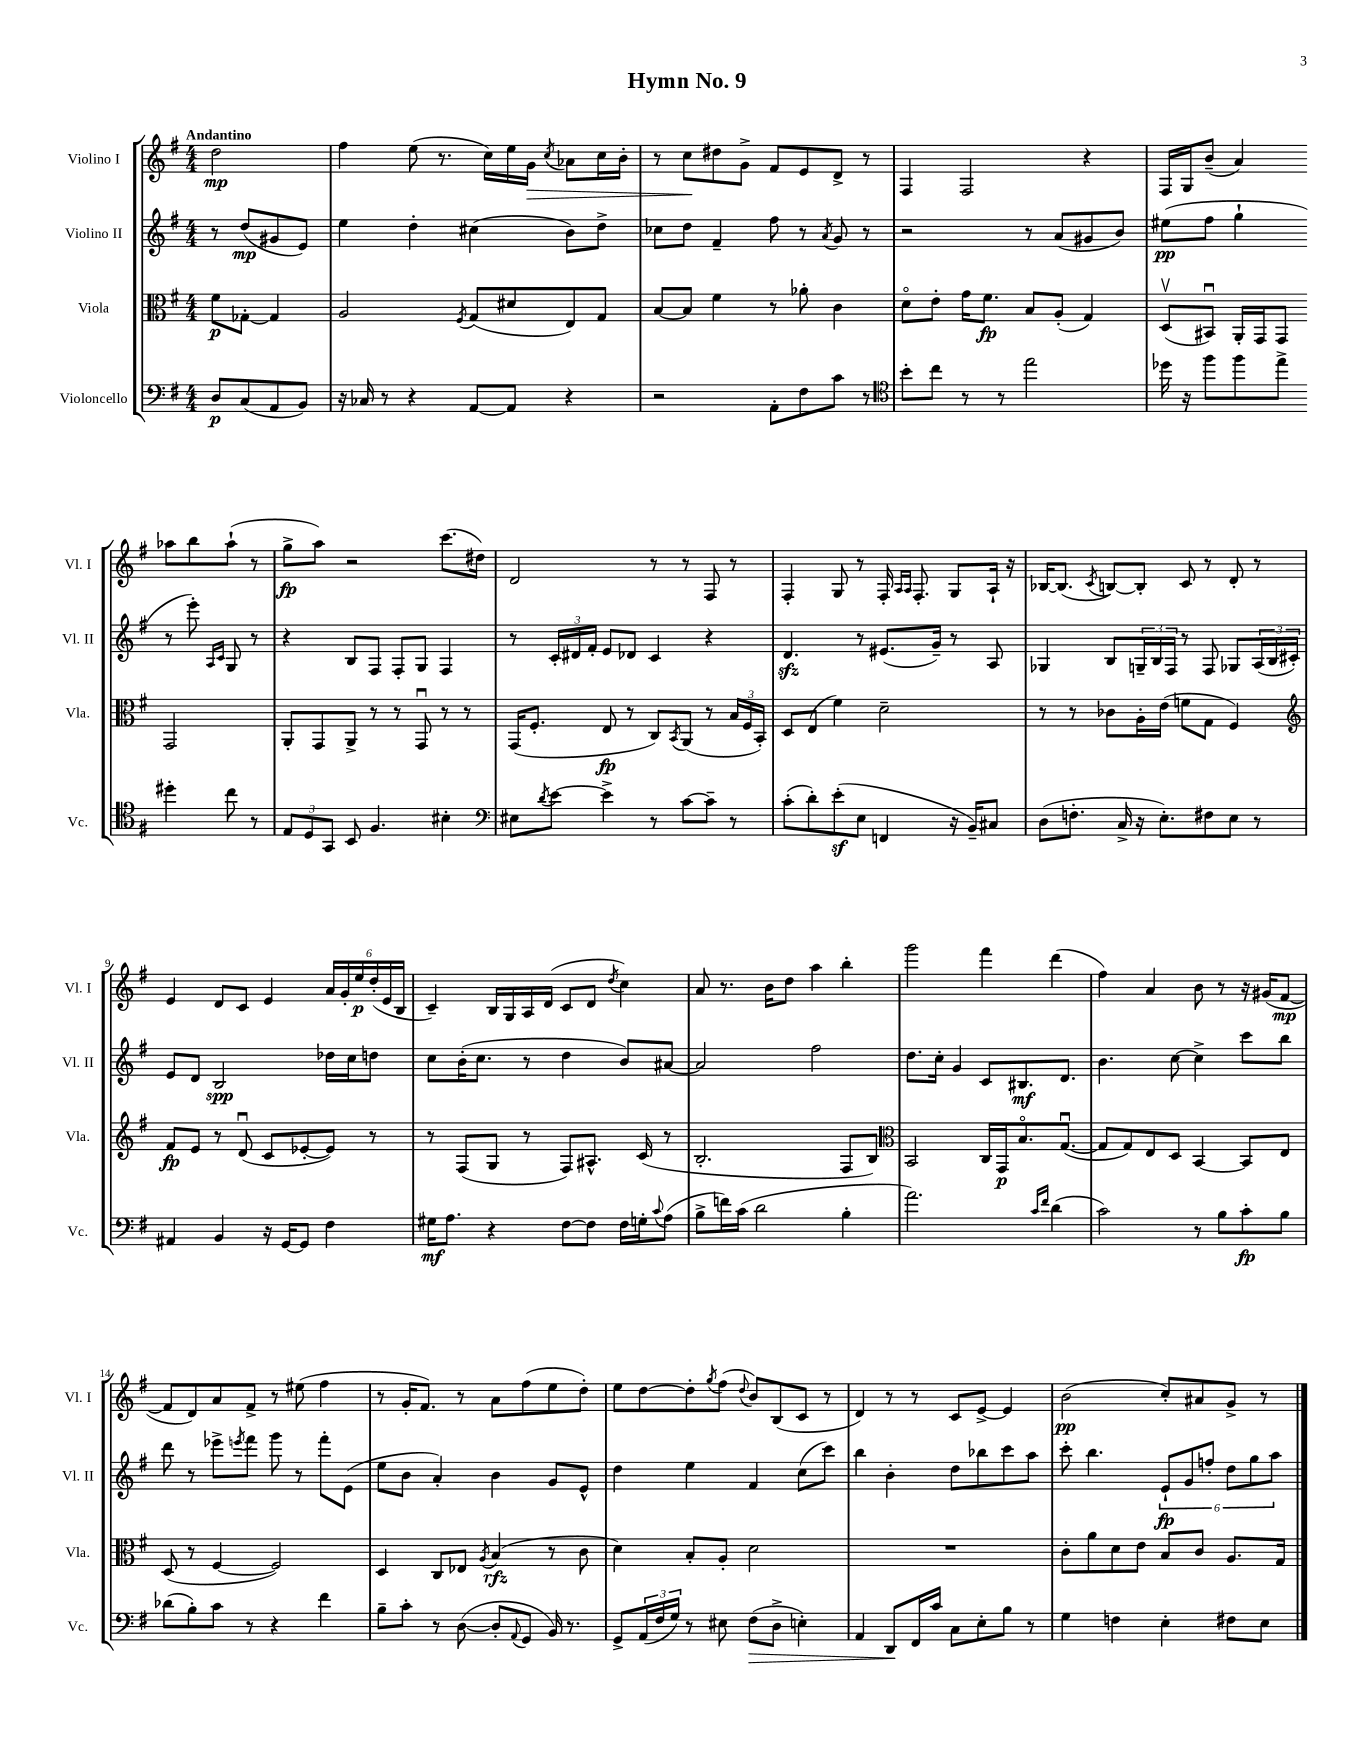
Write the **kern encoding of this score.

**kern	**kern	**kern	**kern
*staff4	*staff3	*staff2	*staff1
*clefF4	*clefC3	*clefG2	*clefG2
*k[f#]	*k[f#]	*k[f#]	*k[f#]
*M4/4	*M4/4	*M4/4	*M4/4
8D	8f#	8r	2dd
(8C	[8G-'	(8dd	.
8AA	4G-]	8g#	.
8BB)	.	8e)	.
=	=	=	=
16r	2A	4ee	4ff#
16C-	.	.	.
8r	.	.	.
4r	.	4dd'	(8ee
.	.	.	8.r
.	8qF#	.	.
[8AA	(8G	(4cc#	.
.	.	.	16cc)
8AA]	8d#	.	16ee
.	.	.	16g
.	.	.	8qcc
4r	8E)	8b)	8a-
.	8G	8dd^	16cc
.	.	.	16b'
=	=	=	=
2r	[8B	8cc-	8r
.	8B]	8dd	8cc
.	4f#	4f#~	8dd#
.	.	.	8g^
8AA'	8r	8ff#	8f#
8F#	8a-'	8r	8e
.	.	8qa	.
8c	4c	8g	8d^
8r	.	8r	8r
=	=	=	=
*clefC4	*	*	*
8b'	8do	2r	4F#
8cc	8e'	.	.
8r	16g	.	2F#
.	8.f#	.	.
8r	.	.	.
2ee	8B	8r	.
.	(8A'	(8a	.
.	4G)	8g#	4r
.	.	8b)	.
=	=	=	=
16dd-	(8Dv	(8ee#	16F#
16r	.	.	16G
8ff#	8BB#u)	8ff#	(8b~
8ff#	16AA'	4gg`	4a)
.	16GG	.	.
8ee^	8GG	.	.
4dd#'	2GG	8r	8aa-
.	.	8eee')	8bb
.	.	16qqA	.
.	.	16qqc	.
8cc	.	8G	(8aa-`
8r	.	8r	8r
=	=	=	=
12E	8AA'	4r	8gg^
12D	.	.	.
.	8GG	.	8aa)
12GG	.	.	.
8BB	8AA^	8B	2r
4.F#	8r	8F#	.
.	8r	8F#'	.
.	8GGu	8G	.
4B#'	8r	4F#	(8.ccc
.	8r	.	.
.	.	.	16dd#)
=	=	=	=
*clefF4	*	*	*
8E#	(16GG	8r	2d
.	8.F#'	.	.
8qd	.	.	.
[8e	.	24c'	.
.	.	24d#	.
.	.	24f#'	.
4e^]	8E	8e	.
.	8r	8d-	.
8r	8C)	4c	8r
.	8qBB	.	.
[8c	(8AA	.	8r
8c~]	8r	4r	8F#
8r	24B	.	8r
.	24F#	.	.
.	24BB')	.	.
=	=	=	=
(8c'	8D	4.d	4F#'
8d')	(8E	.	.
(8e'	4f#)	.	8G
8E	.	8r	8r
4FF	2d~	(8.e#	16F#'
.	.	.	16qqA
.	.	.	16qqA
.	.	.	8.F#'
.	.	16g~)	.
16r	.	8r	8G
16BB~)	.	.	.
8C#	.	8A	16A`
.	.	.	16r
=	=	=	=
(8D	8r	4G-	[16B-
.	.	.	(8.B-]
8.F'	8r	.	.
.	.	.	8qc
.	8c-	8B	[8B)
16C^	.	.	.
16r	16A'	24G~	8B']
.	.	24B	.
8.E')	(16e	.	.
.	.	24F#	.
.	8f	8r	8c
8F#	8G	8F#	8r
8E	4F#)	8G-	8d'
8r	.	(24A	8r
.	.	24B	.
.	.	24c#')	.
=	=	=	=
*	*clefG2	*	*
4AA#	8f#	8e	4e
.	8e	8d	.
4BB	8r	2B	8d
.	(8du	.	8c
16r	8c	.	4e
[16GG	.	.	.
8GG]	[8e-'	.	.
4F#	8e-])	16dd-	24a
.	.	.	24g'
.	.	16cc	.
.	.	.	24ee
.	8r	8dd	(24dd'
.	.	.	24e
.	.	.	24B
=	=	=	=
16G#	8r	8cc	4c~)
8.A	.	.	.
.	(8F#	(16b'	.
.	.	8.cc	.
4r	8G	.	16B
.	.	.	16G
.	8r	8r	16A
.	.	.	(16d
[8F#	8F#)	4dd	8c
8F#]	8.A#^^	.	8d
.	.	.	8qdd
16F#	.	8b)	4cc)
16G'	(16c	.	.
8qqc	.	.	.
(8A	8r	[8a#	.
=	=	=	=
8B^	2.B'	2a#]	8a
16f)	.	.	8.r
(16c	.	.	.
2d	.	.	.
.	.	.	16b
.	.	.	8dd
.	.	2ff#	4aa
4B'	8F#	.	4bb'
.	8B)	.	.
=	=	=	=
*	*clefC3	*	*
2.a)	2BB	8.dd	2ggg
.	.	16cc'	.
.	.	4g	.
.	16C	8c	4fff#
.	16GG	.	.
.	8.Bo	8.B#	.
16qqc	.	.	.
16qqf#	.	.	.
(4d	.	.	(4ddd
.	([8.Gu	8.d	.
=	=	=	=
2c)	8G]	4.b	4ff#)
.	8G)	.	.
.	8E	.	4a
.	8D	[8cc	.
8r	[4BB	4cc^]	8b
8B	.	.	8r
8c'	8BB]	8ccc	16r
.	.	.	(16g#
8B	8E	8bb	[8f#
=	=	=	=
(8d-	(8D	8ddd	8f#]
8B')	8r	8r	8d)
8c	[4F#	8eee-^	8a
.	.	8qeee	.
8r	.	8fff#	8f#^
4r	2F#])	8ggg	8r
.	.	8r	(8ee#
4f#	.	8fff#'	4ff#
.	.	(8e	.
=	=	=	=
8B~	4D	8ee	8r
8c'	.	8b	16g'
.	.	.	8.f#)
8r	8C	4a')	.
([8D	8E-	.	8r
.	8qA	.	.
8D']	(4B	4b	8a
8qqAA	.	.	.
8GG	.	.	(8ff#
16BB)	8r	8g	8ee
8.r	.	.	.
.	8c	8e^^	8dd')
=	=	=	=
8GG^	4d)	4dd	8ee
(24AA	.	.	[8dd
24F#	.	.	.
24G)	.	.	.
8r	8B'	4ee	8dd']
.	.	.	8qgg
8E#	8A'	.	(8ff#
.	.	.	8qqdd
(8F#	2d	4f#	8b)
8D^	.	.	(8B
4E')	.	(8cc	8c
.	.	8ccc)	8r
=	=	=	=
4AA	1r	4bb	4d)
8DD	.	4b'	8r
16FF#	.	.	8r
16c	.	.	.
8C	.	8dd	8c
8E'	.	8bb-	[8e^
8B	.	8ccc	4e]
8r	.	8aa	.
=	=	=	=
4G	8c'	8ccc'	(2b
.	8a	4.bb	.
4F	8d	.	.
.	8e	.	.
4E'	8B	12e`	8cc')
.	.	12g	.
.	8c	.	8a#
.	.	12ff'	.
8F#	8.A	12dd	8g^
.	.	12gg	.
8E	.	.	8r
.	.	12aa	.
.	16G	.	.
==	==	==	==
*-	*-	*-	*-
